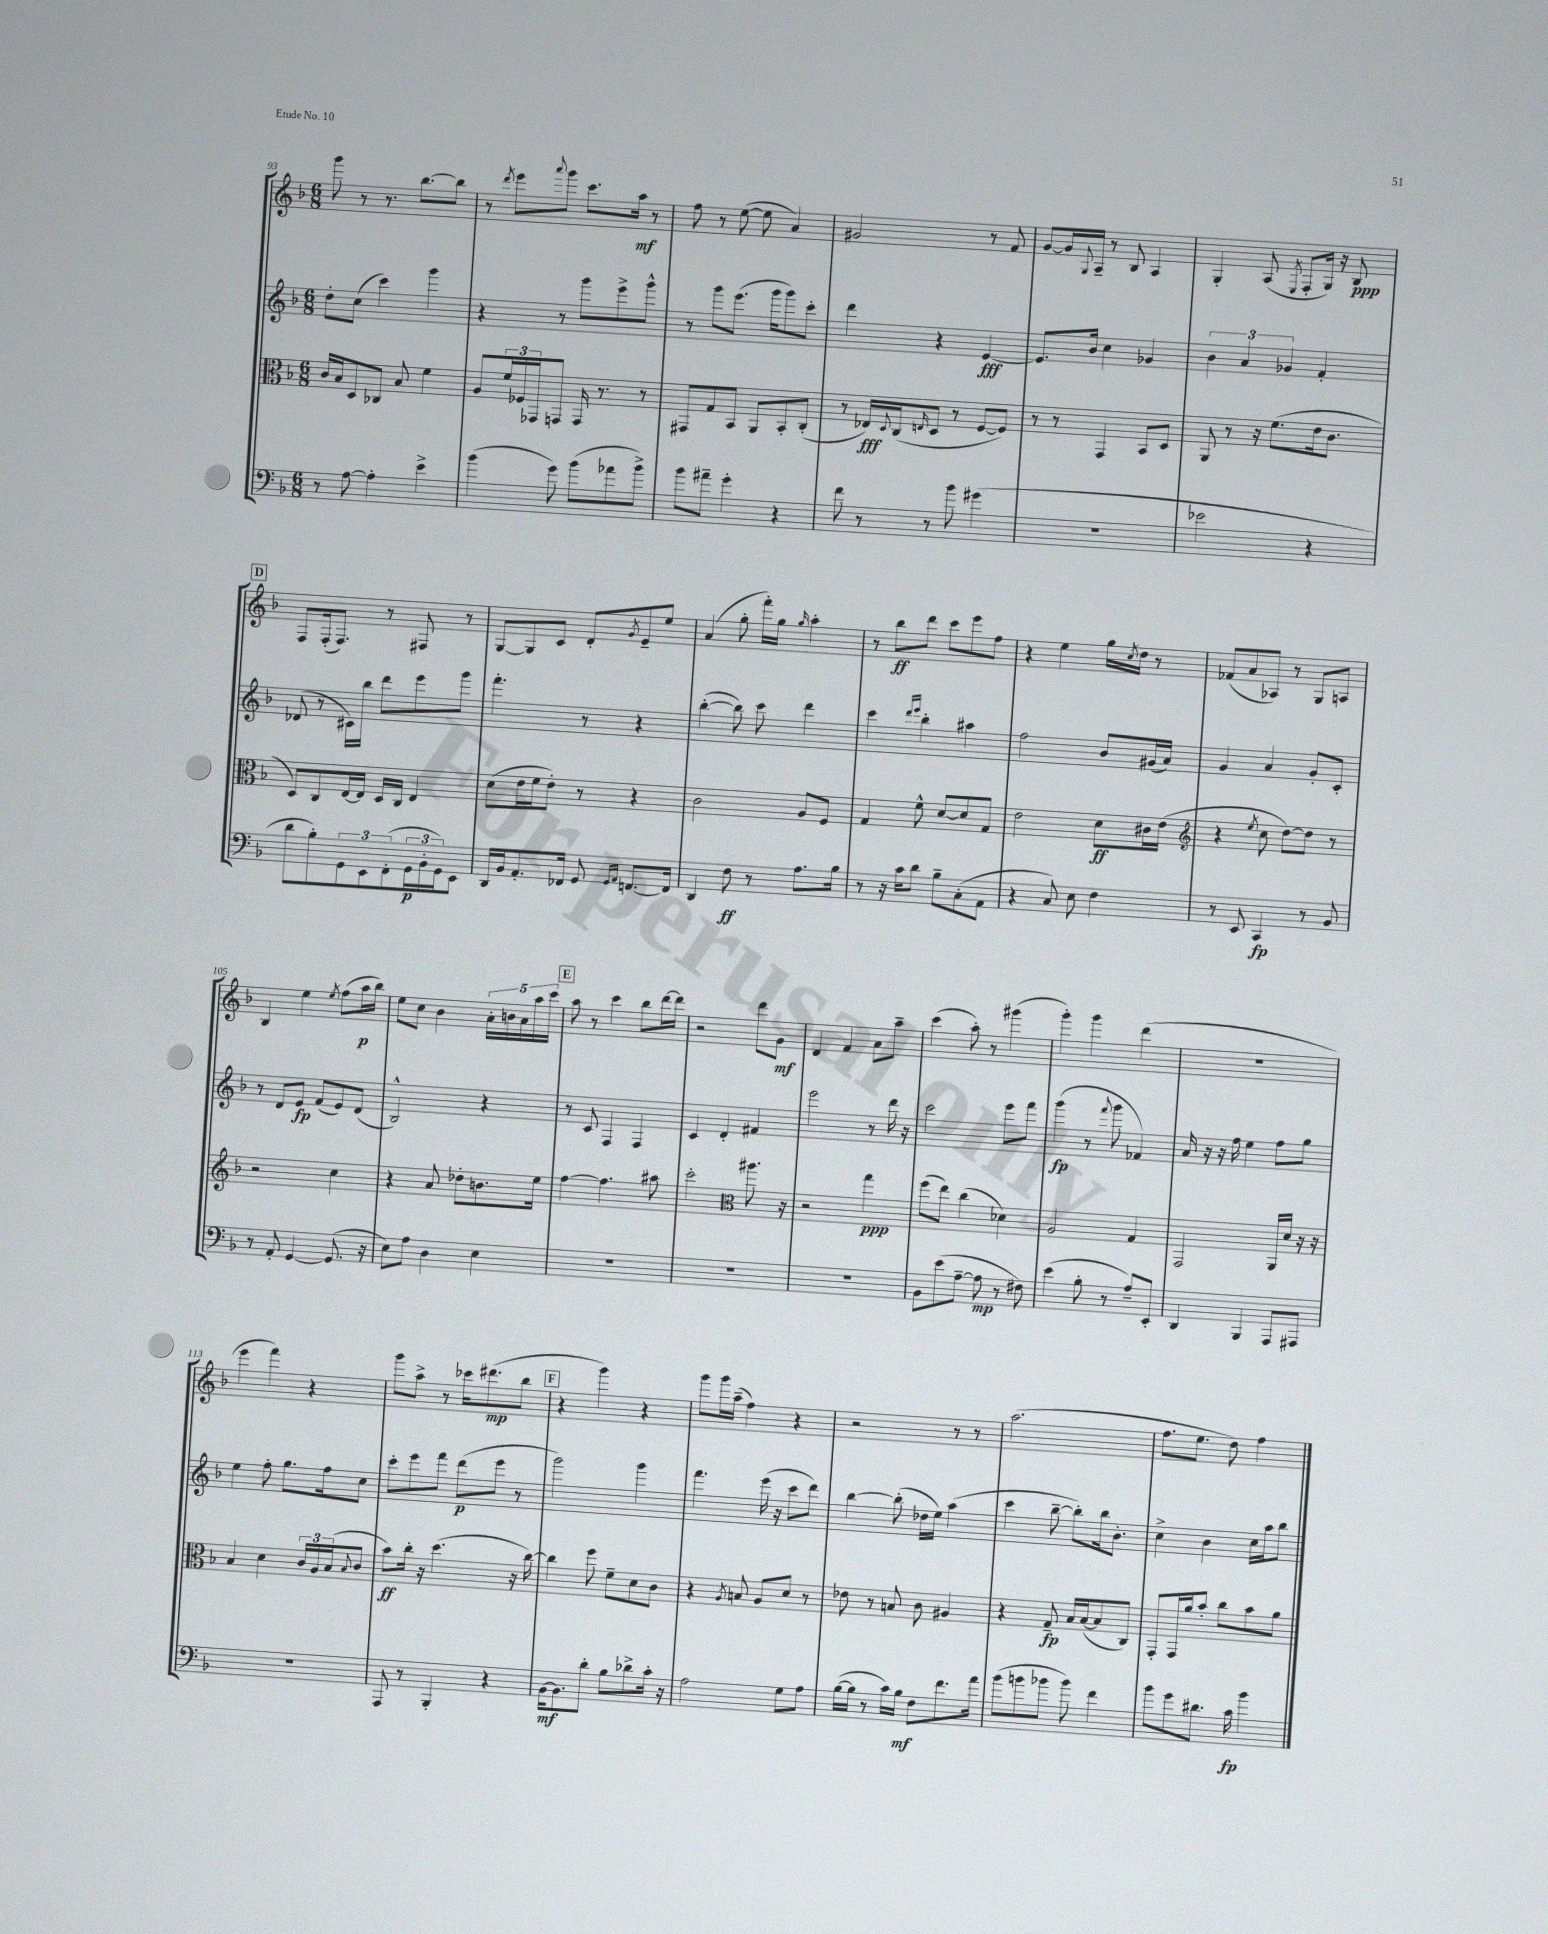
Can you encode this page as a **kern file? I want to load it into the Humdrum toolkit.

**kern	**kern	**kern	**kern
*staff4	*staff3	*staff2	*staff1
*clefF4	*clefC3	*clefG2	*clefG2
*k[b-]	*k[b-]	*k[b-]	*k[b-]
*M6/8	*M6/8	*M6/8	*M6/8
8r	16c	8dd'	8ggg
.	16B-	.	.
[8A	8D	(8cc	8r
4A']	8C-	4ccc)	8.r
.	8B-	.	.
.	.	.	[8.bb-
4e^	4f	4ggg	.
.	.	.	8bb-]
=	=	=	=
(4b-	8A	4r	8r
.	.	.	8qddd
.	24f	.	8eee
.	24F-	.	.
.	24GG-	.	.
.	.	.	8qqaaa
8g)	8GG	8r	8ggg
(8b-	16GG	8ggg	8.ccc
.	8.r	.	.
8a-	.	8eee^	.
.	.	.	16aa
8b-^)	8r	8ggg^^	8r
=	=	=	=
8b-	8GG#	8r	8ff
8a#~	8G	8ggg	8r
4g'	8BB-	(8.eee	([8ee
.	8AA	.	8ee]
.	.	16ggg	.
4r	8BB-'	8ggg)	4a)
.	(8C'	8ccc'	.
=	=	=	=
8f	8r	4ddd	2g#
8r	16E-)	.	.
.	8qqD	.	.
.	(16C	.	.
.	16qqE	.	.
8r	8D	4r	.
8b-	8r	.	.
(4g#	[8F	[4e	8r
.	8F])	.	8f
=	=	=	=
2.r	8r	8.e]	[8g
.	8r	.	16g]
.	.	.	8qqG
.	.	16b-	16A~
.	4GG	4cc	8r
.	.	.	8B-
.	8BB-	4g-	4A
.	8D	.	.
=	=	=	=
2e-	8AA	6b-	4G'
.	8r	.	.
.	.	6a	.
.	16r	.	(8A
.	(8.f	.	.
.	.	6g-	.
.	.	.	8qE
.	.	.	8F'
4r	16e	4f'	16G)
.	8.c	.	16r
.	.	.	8B-
=	=	=	=
8d	8D)	(8d-	8F
8B-')	8C	8r	(16F'
.	.	.	8.F)
12GG	[16E	16c#)	.
.	16E]	16bb-	.
12EE	.	.	.
.	16D	8ddd	8r
(12FF'	.	.	.
.	16C	.	.
24GG	4E	8eee	8F#
24BB-'	.	.	.
24GG)	.	.	.
8EE	.	8ggg	8r
=	=	=	=
16DD	(8d	4.fff'	[8G
16BB-	.	.	.
8.AA'	16e	.	8G]
.	16f	.	.
.	8e')	.	8c
16FF-	.	.	.
8GG	8r	8r	8d'
16qqGG	.	.	.
16qqAA	.	.	8qg
[8.FF	4r	4r	8e~
.	.	.	8ee
16FF]	.	.	.
=	=	=	=
4DD	2c	([4bb-'	(4a
8F	.	8bb-])	8gg'
8r	.	8ccc	16fff')
.	.	.	16gg
.	.	.	16qqgg
8.A	8A	4ddd	4aa'
.	8F	.	.
16B-	.	.	.
=	=	=	=
8r	4G	4ccc	8r
16r	.	.	8bb-
16c	.	.	.
.	.	16qqddd	.
.	.	16qqeee	.
8d	8f^^	4bb-'	8ddd
8B-~	[8d	.	8ccc
(8C'	8d]	4aa#	8eee
8AA	8G	.	8ff
=	=	=	=
4r	2e	2ff	4r
8C)	.	.	4ee
8E	.	.	.
4F	8d	8b-	16gg
.	.	.	8qcc
.	.	.	16dd
.	16c#	(16g#	8r
.	(16e	16a)	.
=	=	=	=
*	*clefG2	*	*
8r	4r	4g	(8f-
8EE	.	.	8a
.	8qee	.	.
4CC	8cc	4a	8A-)
.	[8dd)	.	8r
8r	8dd]	8g'	8G
8BB-	8r	8c'	8A
=	=	=	=
8r	2r	8r	4B-
8AA'	.	8d	.
[4GG	.	8e	4ee
.	.	(8f	.
.	.	.	8qee
(8.GG]	4cc	8e)	(8ff
.	.	(8d	16aa
16r	.	.	16bb-)
=	=	=	=
8E)	4r	2B-^^)	8ee
8A	.	.	8cc
4D	8a	.	4b-
.	8dd-'	.	.
4E	8.b	4r	20a'
.	.	.	20b
.	.	.	20a
.	.	.	20aa
.	16ee	.	.
.	.	.	20ccc
=	=	=	=
2.r	[4ff	8r	8aa
.	.	8c	8r
.	4.ff]	4F	4ccc
.	.	4F	8bb-
.	8aa#	.	[16ddd
.	.	.	16ddd]
=	=	=	=
2.r	2ccc'	4c	2r
.	.	4d'	.
*	*clefC3	*	*
.	8.aa#	4f#	8ddd
.	.	.	8g
.	16r	.	.
=	=	=	=
2.r	2r	2eee	4d
.	.	.	4f
.	4gg	8r	8a
.	.	16ddd	8aa~
.	.	16r	.
=	=	=	=
8BB-	(8ff	2ccc	(4ccc
(8e	8ee)	.	.
[8A~	(4cc	.	8aa')
8A]	.	.	8r
8r	4d-)	8eee	(4ggg#
8F#)	.	8fff	.
=	=	=	=
(4e	2A	(4ggg	4ggg')
8B-'	.	8r	4ggg
.	.	8qqfff	.
8r	.	8ggg	.
8A~)	4G	4f-)	(4ddd
8EE'	.	.	.
=	=	=	=
4DD	2GG	16a	2.r
.	.	16r	.
.	.	16r	.
.	.	16ff	.
4BBB-	.	4ee	.
8AAA	16AA	8ff	.
.	16d	.	.
8AAA#	16r	8gg	.
.	16r	.	.
=	=	=	=
2.r	4B-	4ee	4eee
.	4d	8ff'	4fff)
.	.	8.gg	.
.	24c	.	4r
.	24A	.	.
.	.	16ff	.
.	(24B-	.	.
.	8qqB-	.	.
.	8c	8cc	.
=	=	=	=
8AAA	8b-)	8ccc'	8ggg
8r	16cc'	8eee	8aa^
.	16r	.	.
4BBB-'	(4.dd	8fff	8r
.	.	(8ddd	16ccc-
.	.	.	(8.ddd#
4r	.	8eee	.
.	16r	8r	8bb-
.	[16cc)	.	.
=	=	=	=
[16BB-	4cc]	2ggg)	4r
8.BB-]	.	.	.
8d'	8ff	.	4ggg)
8B-	8f~	.	.
8d-^	8d	4ggg	4r
16c'	8c	.	.
16r	.	.	.
=	=	=	=
2A	4r	4.fff	8ggg
.	.	.	16ggg
.	.	.	(16aa~
.	8qA	.	.
.	8B	.	4ff)
.	8A	(16eee	.
.	.	16r	.
8G	8d	8ccc	4r
8A	8r	8ddd)	.
=	=	=	=
([16B-	8e-	[4bb-	2r
16B-]	.	.	.
8r	8r	.	.
16c)	8B	(8bb-']	.
16B-	.	.	.
8F	8c	16dd-	.
.	.	16ee)	.
8.f	4A#	(4aa	8r
.	.	.	8r
16a	.	.	.
=	=	=	=
(8b-	4r	4ccc	(2.aa
8b	.	.	.
8b-	8G~	[8bb-~	.
8b-)	16B-	8bb-'])	.
.	([16B-	.	.
4f	8B-]	16bb-	.
.	.	8.b-'	.
.	8C)	.	.
=	=	=	=
8b-	8GG'	4cc^	8.ff
8g	16GG	.	.
.	16a	.	8.ee
8.d#	8b-'	4b-	.
.	8cc	.	8dd)
16c	.	.	.
4b-	8b-	16cc	4ff
.	.	16aa	.
.	8a	8bb-	.
==	==	==	==
*-	*-	*-	*-
